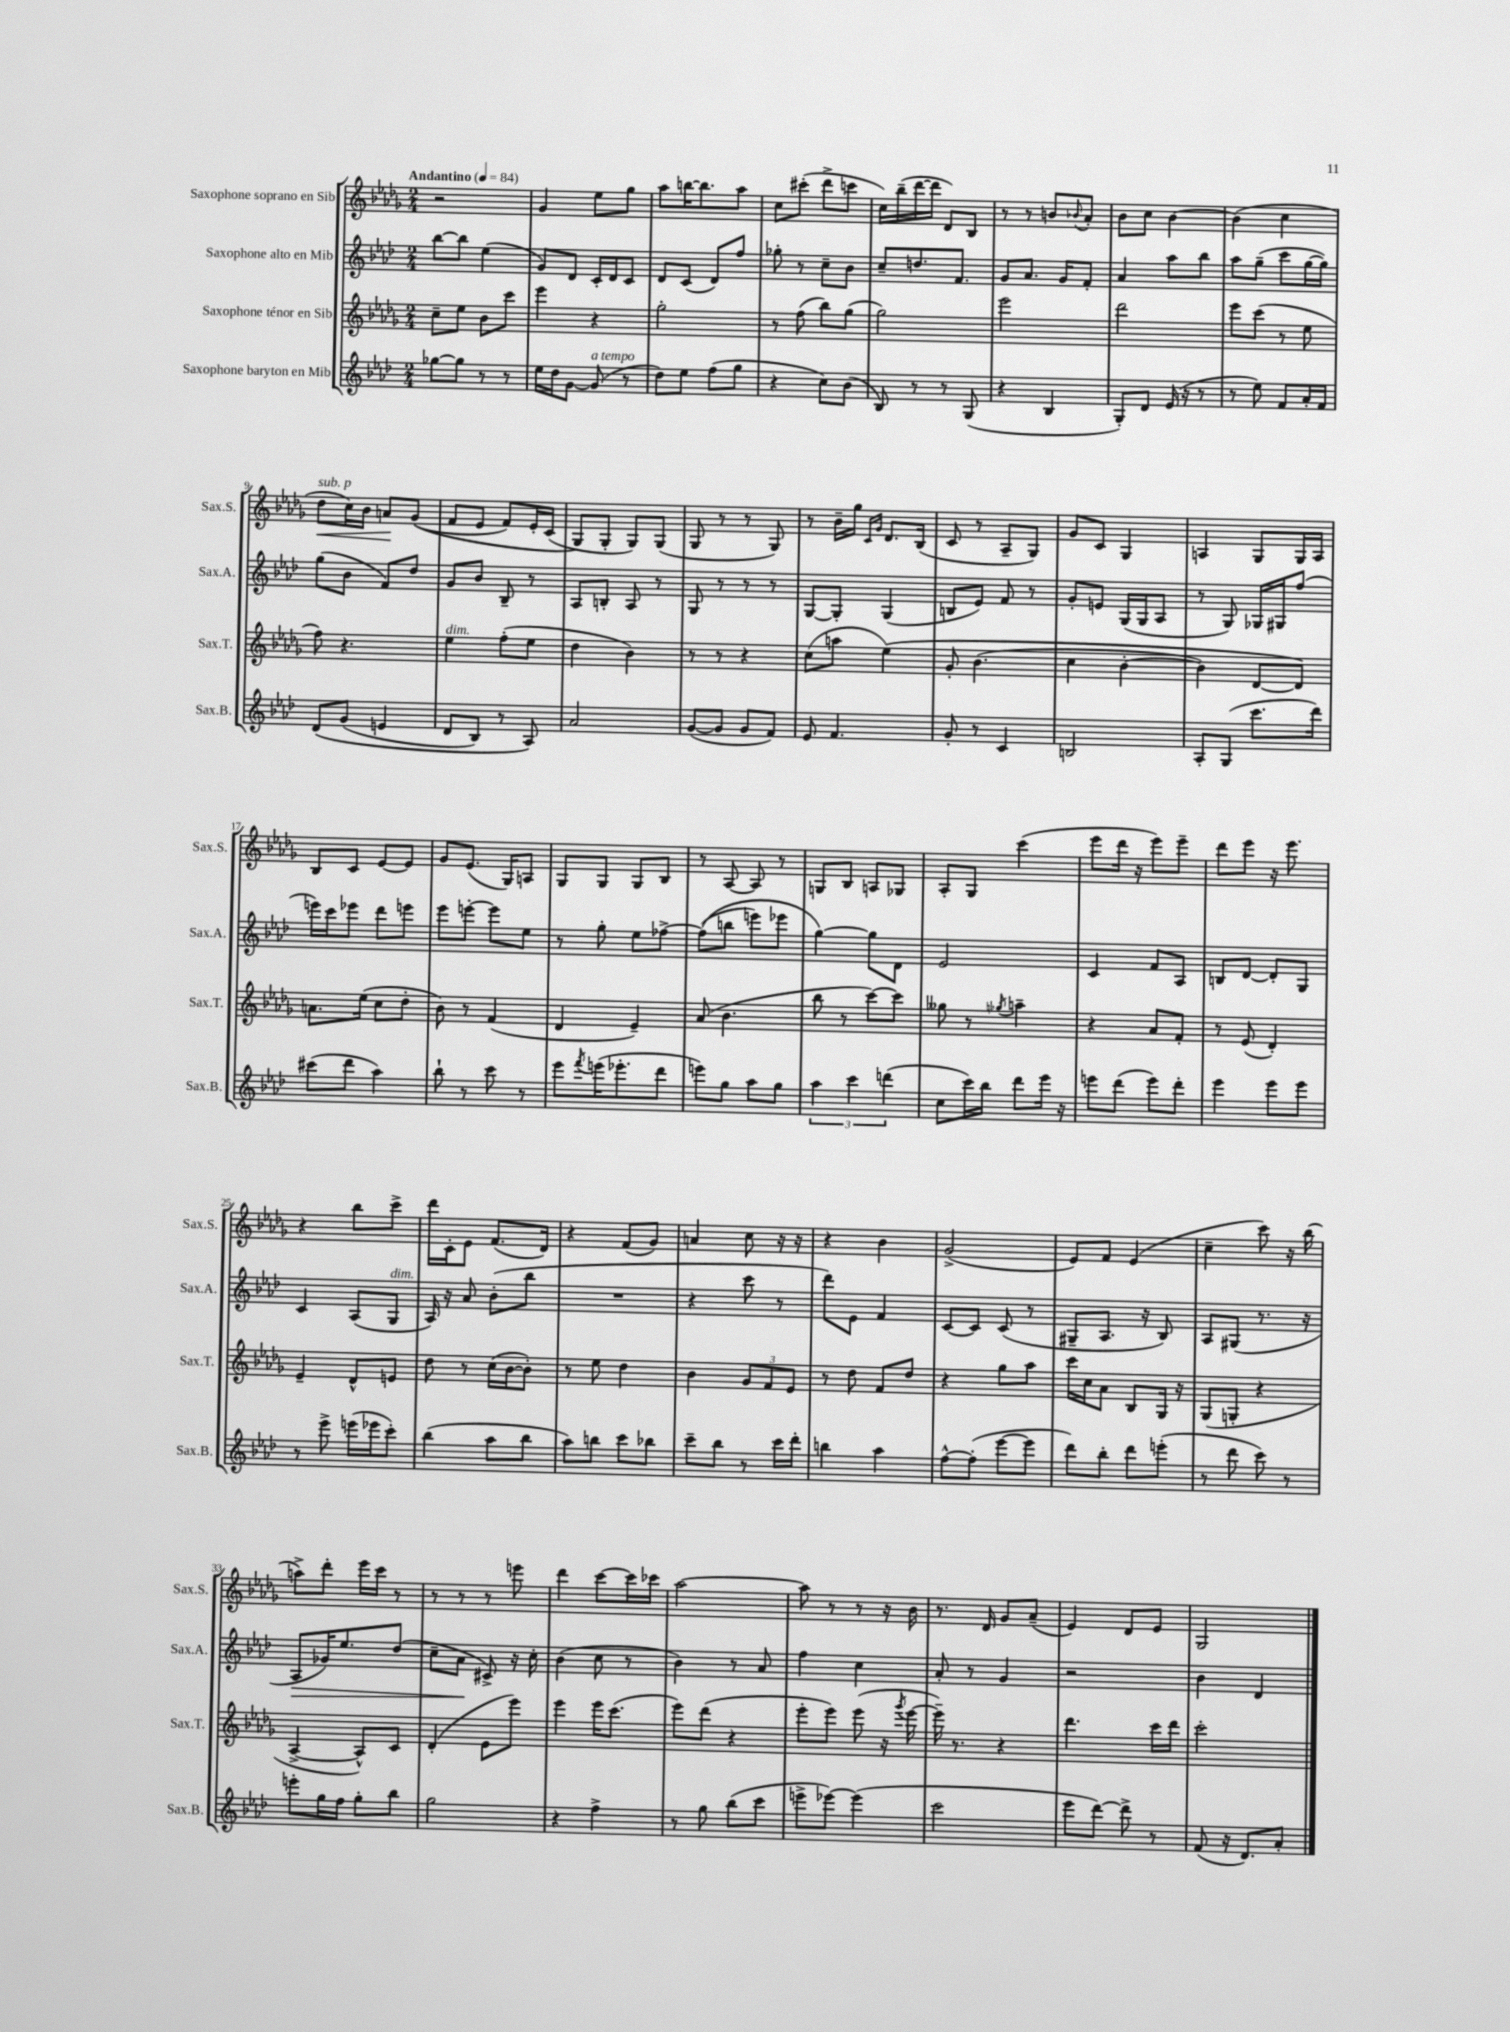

**kern	**kern	**kern	**kern
*staff4	*staff3	*staff2	*staff1
*clefG2	*clefG2	*clefG2	*clefG2
*k[b-e-a-d-]	*k[b-e-a-d-g-]	*k[b-e-a-d-]	*k[b-e-a-d-g-]
*M2/4	*M2/4	*M2/4	*M2/4
*MM84	*MM84	*MM84	*MM84
[8gg-	8cc~	[8bb-	2r
8gg-]	8ee-	8bb-]	.
8r	8b-	(4ee-	.
8r	8ccc	.	.
=	=	=	=
16ee-	4eee-	8g)	4g-
16dd-	.	.	.
[8g	.	8d-	.
(8g]	4r	16c'	8ee-
.	.	16d-	.
8r	.	8c	8gg-
=	=	=	=
8dd-)	2gg-'	8d-	8aa-
8ee-	.	(8c	[16bb
.	.	.	8.bb]
(8ff	.	8d-)	.
8gg	.	8ff	8aa-
=	=	=	=
4r	8r	8gg-'	8cc
.	(8ff	8r	(8ccc#'
8cc)	8bb-)	8cc~	8ddd-^
(8b-	(8gg-	8b-	8ccc
=	=	=	=
8B-)	2gg-)	8cc~	16cc)
.	.	.	(16bb-~
8r	.	8.dd	[16ddd-
.	.	.	16ddd-]
8r	.	.	8d-)
.	.	8.f	.
(8G	.	.	8B-
=	=	=	=
4r	2eee-	8g	8r
.	.	8.a-	8r
4B-	.	.	8b
.	.	16g	.
.	.	.	8qqb-
.	.	8f'	8a-'
=	=	=	=
8G')	2ddd-	4a-	8b-
8d-	.	.	8cc
(16e-	.	8aa-	[4b-
16r	.	.	.
8r	.	8bb-	.
=	=	=	=
8r	8eee-	8aa-	(4b-]
8ee-)	(8ccc	(8gg~	.
8f	8r	8ccc	4cc
16a-'	8ee-	[16gg	.
16f	.	16gg])	.
=	=	=	=
&(8d-	8ff)	(8gg	8dd-
(8g	4.r	8b-	16cc)
.	.	.	16b-
4e	.	8f)	8a
.	.	8dd-	&((8g-
=	=	=	=
8d-	4ee-	8g	8f
8B-)	.	8b-	8e-
8r	(8ff'	8B-~	8f)
8A-&)	8ee-	8r	16e-'
.	.	.	(16c
=	=	=	=
2a-	4dd-	8A-	8G-&)
.	.	8B'	8G-'
.	4b-)	8A-	8G-)
.	.	8r	(8G-
=	=	=	=
([8g	8r	8G	8G-
8g]	8r	8r	8r
8g	4r	8r	8r
8f)	.	8r	8G-)
=	=	=	=
8e-	(8cc	[8G	8r
4.f	8aa	8G']	16b-~
.	.	.	16gg-
.	.	.	16qqc
.	.	.	16qqg-
.	&(4ee-)	(4G	8.d-
.	.	.	(16B-
=	=	=	=
8g'	8g-'	8B	8c
8r	(4.b-	8e-)	8r
4c	.	8f	8A-~
.	.	8r	8G-)
=	=	=	=
2B	4cc	8g'	8g-
.	.	8e	8c
.	[4b-'	(16G	4G-
.	.	16G	.
.	.	8A-	.
=	=	=	=
8A-'	4b-])	8r	4A
(8G	.	8G)	.
8.ccc	[8d-	16G-	8G-
.	.	16G#	.
.	8d-]&)	(8ff	16G-
16ddd-)	.	.	16A
=	=	=	=
(8ccc#	8.a	16eee)	8B-
.	.	16ccc	.
8ddd-	.	8eee-	8c
.	(16ee-	.	.
4aa-)	8cc	8ddd-	[8e-
.	8dd-'	8eee	8e-]
=	=	=	=
8bb-`	8b-)	8eee-	8g-
8r	8r	[8eee'	(8.e-
8ccc	(4f	8eee]	.
.	.	.	16G-)
8r	.	8ee-	8A
=	=	=	=
8eee-	4d-	8r	8G-
8qfff	.	.	.
(16eee	.	8gg'	8G-
8.eee-'	.	.	.
.	4e-~)	8ee-	8G-
8ddd-	.	[8ff-^	8B-
=	=	=	=
8eee)	(8a-	&((8ff-]	8r
8gg	4.b-	8bb	[8A-
8aa-	.	8eee)	8A-]
8gg	.	8eee-	8r
=	=	=	=
6aa-	8bb-	[4gg&)	8G
.	8r	.	8B-
6ccc	.	.	.
.	[8ccc)	8gg]	8A
(6ddd	.	.	.
.	8ccc]	8d-	8G-
=	=	=	=
8cc	8gg--	2e-	8A-'
16ccc)	8r	.	8G-
16bb-	.	.	.
.	8qgg-	.	.
8ddd-	4aa~	.	(4ccc
16eee-	.	.	.
16r	.	.	.
=	=	=	=
8eee	4r	4c	8eee-
(8ddd-	.	.	16ddd-
.	.	.	16r
8eee)	8a-	8f	8eee-)
8ddd-'	8f'	8A-	8eee-~
=	=	=	=
4eee-	8r	8B	8ddd-
.	(8e-	[8d-	8eee-
8eee-	4d-')	8d-']	16r
.	.	.	8.eee-
8eee-	.	8G	.
=	=	=	=
8r	4e-~	4c	4r
8eee-^	.	.	.
(16eee	8d-^^	(8A-	8bb-
16eee-	.	.	.
8ccc')	8e	8G	8ccc^
=	=	=	=
(4bb-	8dd-	16A-)	16ddd-
.	.	16r	16c'
.	8r	8a-	8e-
8aa-	(16cc	(8b-'	(8.f
.	[16b-	.	.
8bb-	8b-'])	8bb-	.
.	.	.	16d-)
=	=	=	=
8aa-)	8r	2r	4r
8bb	8ee-	.	.
8ccc	4dd-	.	(8f
8bb-	.	.	8g-)
=	=	=	=
8ccc~	4b-	4r	4a
8bb-	.	.	.
8r	12g-	8ccc	8cc
.	12f	.	.
16ccc	.	8r	16r
.	12e-	.	.
16ddd-'	.	.	16r
=	=	=	=
4bb	8r	8ddd-)	4r
.	8dd-	8e-	.
4aa-	8f	4f	4b-
.	8dd-	.	.
=	=	=	=
[8ff^^	4r	[8c	(2g-^
(8ff']	.	8c]	.
[8eee-	8gg-	(8c	.
8eee-]	8aa-	8r	.
=	=	=	=
8ddd-)	16ccc	8G#~	8e-)
.	16cc	.	.
8bb-'	8a-	8.A-	8f
8ddd-	8B-	.	(4e-
.	.	16r	.
(8eee'	16G-	8B-)	.
.	16r	.	.
=	=	=	=
8r	(8G-	8A-	4cc~
8ddd-	8G'	(8G#	.
8ccc)	4r	8.r	8ccc)
8r	.	.	16r
.	.	16r	(16bb-
=	=	=	=
8eee'	[4A-^	8A-	8aa^)
16gg	.	16g-)	8ddd-'
16ff	.	8.ee-	.
8gg'	8A-^^])	.	16eee-
.	.	.	16ccc
8bb-	8c	(8dd-	8r
=	=	=	=
2gg	(4d-'	8cc~	8r
.	.	8a-	8r
.	8e-	8c#^)	8r
.	8eee-)	16r	8eee
.	.	16cc'	.
=	=	=	=
4r	4eee-	(4b-	4ddd-
4ff^	16eee-	8cc	[8ccc
.	(8.ccc	.	.
.	.	8r	16ccc]
.	.	.	16ccc-
=	=	=	=
8r	8eee-)	4b-)	[2aa-
8gg	(8ddd-	.	.
(8bb-	4r	8r	.
8ccc	.	8a-	.
=	=	=	=
8eee^	8eee-'	4ff	8aa-]
[8eee-)	8eee-)	.	8r
(4eee-]	(8eee-	4cc	8r
.	16r	.	16r
.	8qggg-	.	.
.	[16eee-	.	16b-
=	=	=	=
2ccc	16eee-~])	8a-'	8.r
.	8.r	.	.
.	.	8r	.
.	.	.	16d-
.	4r	4g	8g-
.	.	.	(8a-~
=	=	=	=
8eee-	4.ddd-	2r	4e-)
[8ddd-)	.	.	.
8ddd-^]	.	.	8d-
8r	16ccc	.	8e-
.	16ddd-	.	.
=	=	=	=
(8f	2ccc'	4b-	2G-
16r	.	.	.
8.d-)	.	.	.
.	.	4d-	.
8a-'	.	.	.
==	==	==	==
*-	*-	*-	*-
